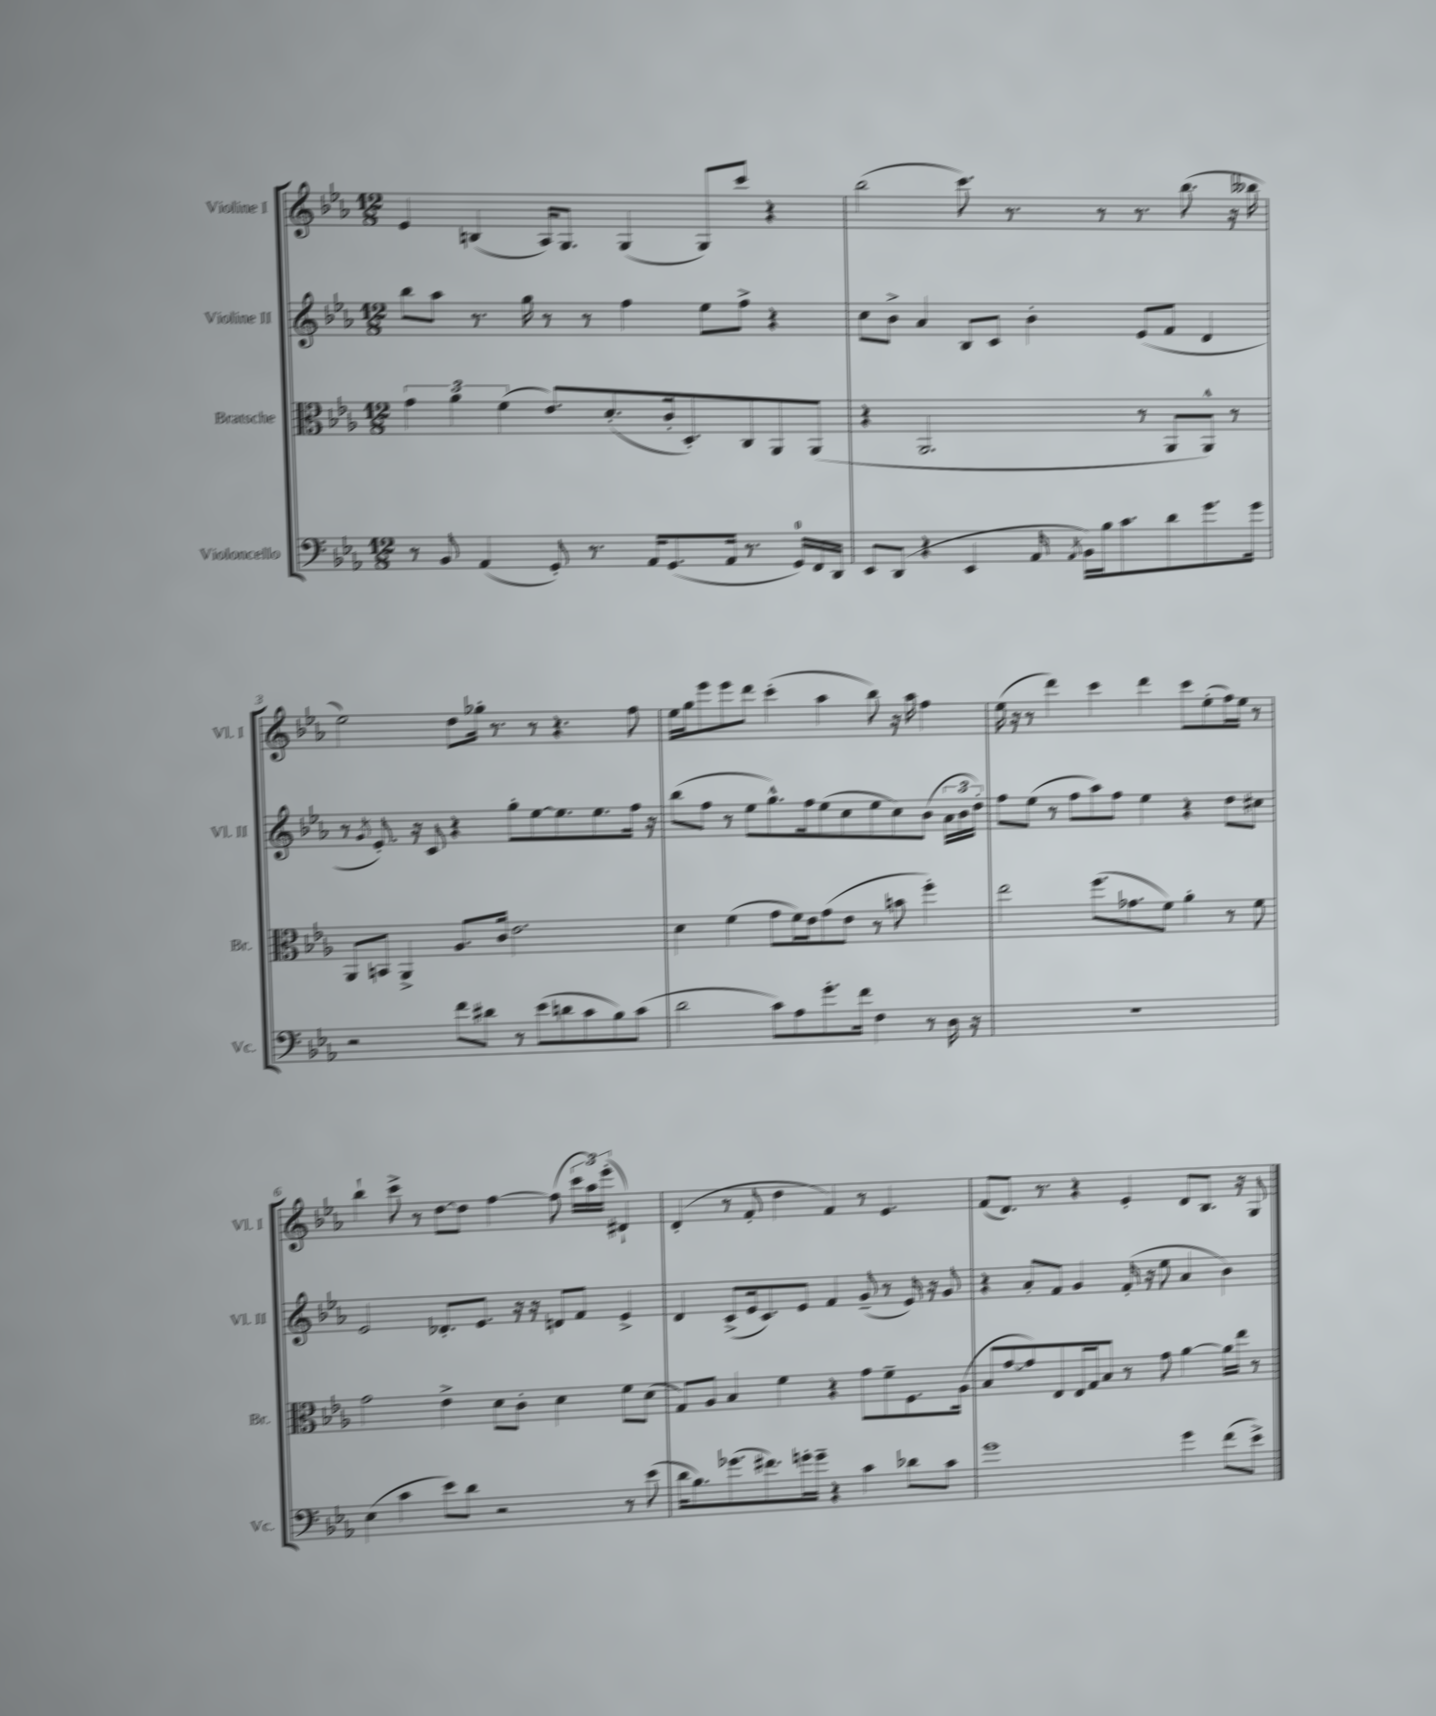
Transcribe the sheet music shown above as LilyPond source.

<<
\new StaffGroup <<
\new Staff = "s0" \with { instrumentName = "Violine I" shortInstrumentName = "Vl. I" } {
    \clef treble \key ees \major \numericTimeSignature \time 12/8
    \autoBeamOff ees'4 b4( aes16[) g8.] g4( g8[) c'''8] r4 |
    bes''2( c'''8.) r8. r8 r8. bes''8.( r16 beses''16 |
    ees''2) d''8[ ges''16]-. r8. r8 r4. f''8 |
    ees''16[ g''16 ees'''8 ees'''8 d'''8] c'''4-.( aes''4 bes''8) r16 aes''16 f''4 |
    ees''16( r16 r8 d'''4) c'''4 d'''4 c'''8[ ees''8-.( f''16) ees''16] r8 |
    bes''4-! c'''8-> r8 d''8[~ d''8] f''4~ f''8( \tuplet 3/2 { c'''16[ aes''16) ees'''16]-.( } dis'4-!) |
    d'4-.( r8 f'8-. d''4 f'4) r8 ees'4. |
    f'8[( d'8.]) r8. r4 ees'4-. d'8[ bes8.] r16 g8 \bar "|." |
}
\new Staff = "s1" \with { instrumentName = "Violine II" shortInstrumentName = "Vl. II" } {
    \clef treble \key ees \major \numericTimeSignature \time 12/8
    \autoBeamOff bes''8[ aes''8] r8. g''16 r8 r8 f''4 ees''8[ f''8]-> r4 |
    c''8[ bes'8]-> aes'4 bes8[ c'8] bes'4-. ees'8[( f'8] d'4 |
    r8 \acciaccatura { g'8 } ees'8.-.) r16 c'8 r4 g''8[-. ees''8~ ees''8. ees''8. f''16] r16 |
    bes''8[( f''8] r8 ees''8[ g''8.-^) f''16 ees''8( c''8 ees''8 c''8) bes'8]( \tuplet 3/2 { aes'16[ bes'16 d''16]-.) } |
    f''8[ ees''8]( r8 f''8[ aes''8) f''8] ees''4 r4 d''8[ cis''8] |
    ees'2 des'8.[-. ees'8.] r16 r16 d'8[ f'8] ees'4-> |
    d'4 c'8[->( ees'16 c'8.) ees'8] f'4 g'8--( r8 ees'16) r16 g'8 |
    r4 aes'8[-. f'8] g'4 f'16-.( r16 ees''8 aes'4 bes'4) \bar "|." |
}
\new Staff = "s2" \with { instrumentName = "Bratsche" shortInstrumentName = "Br." } {
    \clef alto \key ees \major \numericTimeSignature \time 12/8
    \autoBeamOff \tuplet 3/2 { g'4 aes'4 f'4( } ees'8.[) d'8.-.( c'16-. d8.-.) c8 aes,8 aes,8]( |
    r4 aes,2. r8 aes,8[ aes,8]-^) r8 |
    aes,8[ b,8] aes,4-> aes8.[ c'16] ees'2. |
    d'4 f'4( g'8[ f'16) ees'16 g'8( ees'8] r8 b'8 f''4-.) |
    ees''2 f''8.[( ges'8. f'8]) aes'4-. r8 f'8 |
    g'2 ees'4-> d'8[ c'8]-. d'4 f'8[ d'8]( |
    g8[) aes8] bes4 f'4 r4 g'8[ f'8-- f8. aes16]( |
    bes8[ g'8~ g'8) ees8 ees16 g16 bes8] r8 g'8 aes'4~ aes'16[ ees''16] r8 \bar "|." |
}
\new Staff = "s3" \with { instrumentName = "Violoncello" shortInstrumentName = "Vc." } {
    \clef bass \key ees \major \numericTimeSignature \time 12/8
    \autoBeamOff r8 bes,8 aes,4( g,8-.) r8. aes,16[ g,8.( aes,16] r8. g,16[-0) f,16 d,16] |
    ees,8[ d,8]( r4 ees,4 aes,16 \acciaccatura { aes,8 } bes,16[) bes16 c'8. d'8 g'8. g'16] |
    r2 f'8[ dis'8] r8 ees'8[( d'8 c'8 bes8) c'8]( |
    d'2 c'8[) aes8 g'8.-. f'16] f4 r8 d16 r16 |
    R1. |
    ees4( c'4 ees'8[) d'8] r2 r8 ees'8( |
    d'16[ bes8.) ges'8.( fis'8.) g'16-. g'16]-- r4 c'4 des'8[ c'8] |
    g'1 g'4 f'8[( ees'8]->) \bar "|." |
}
>>
>>
